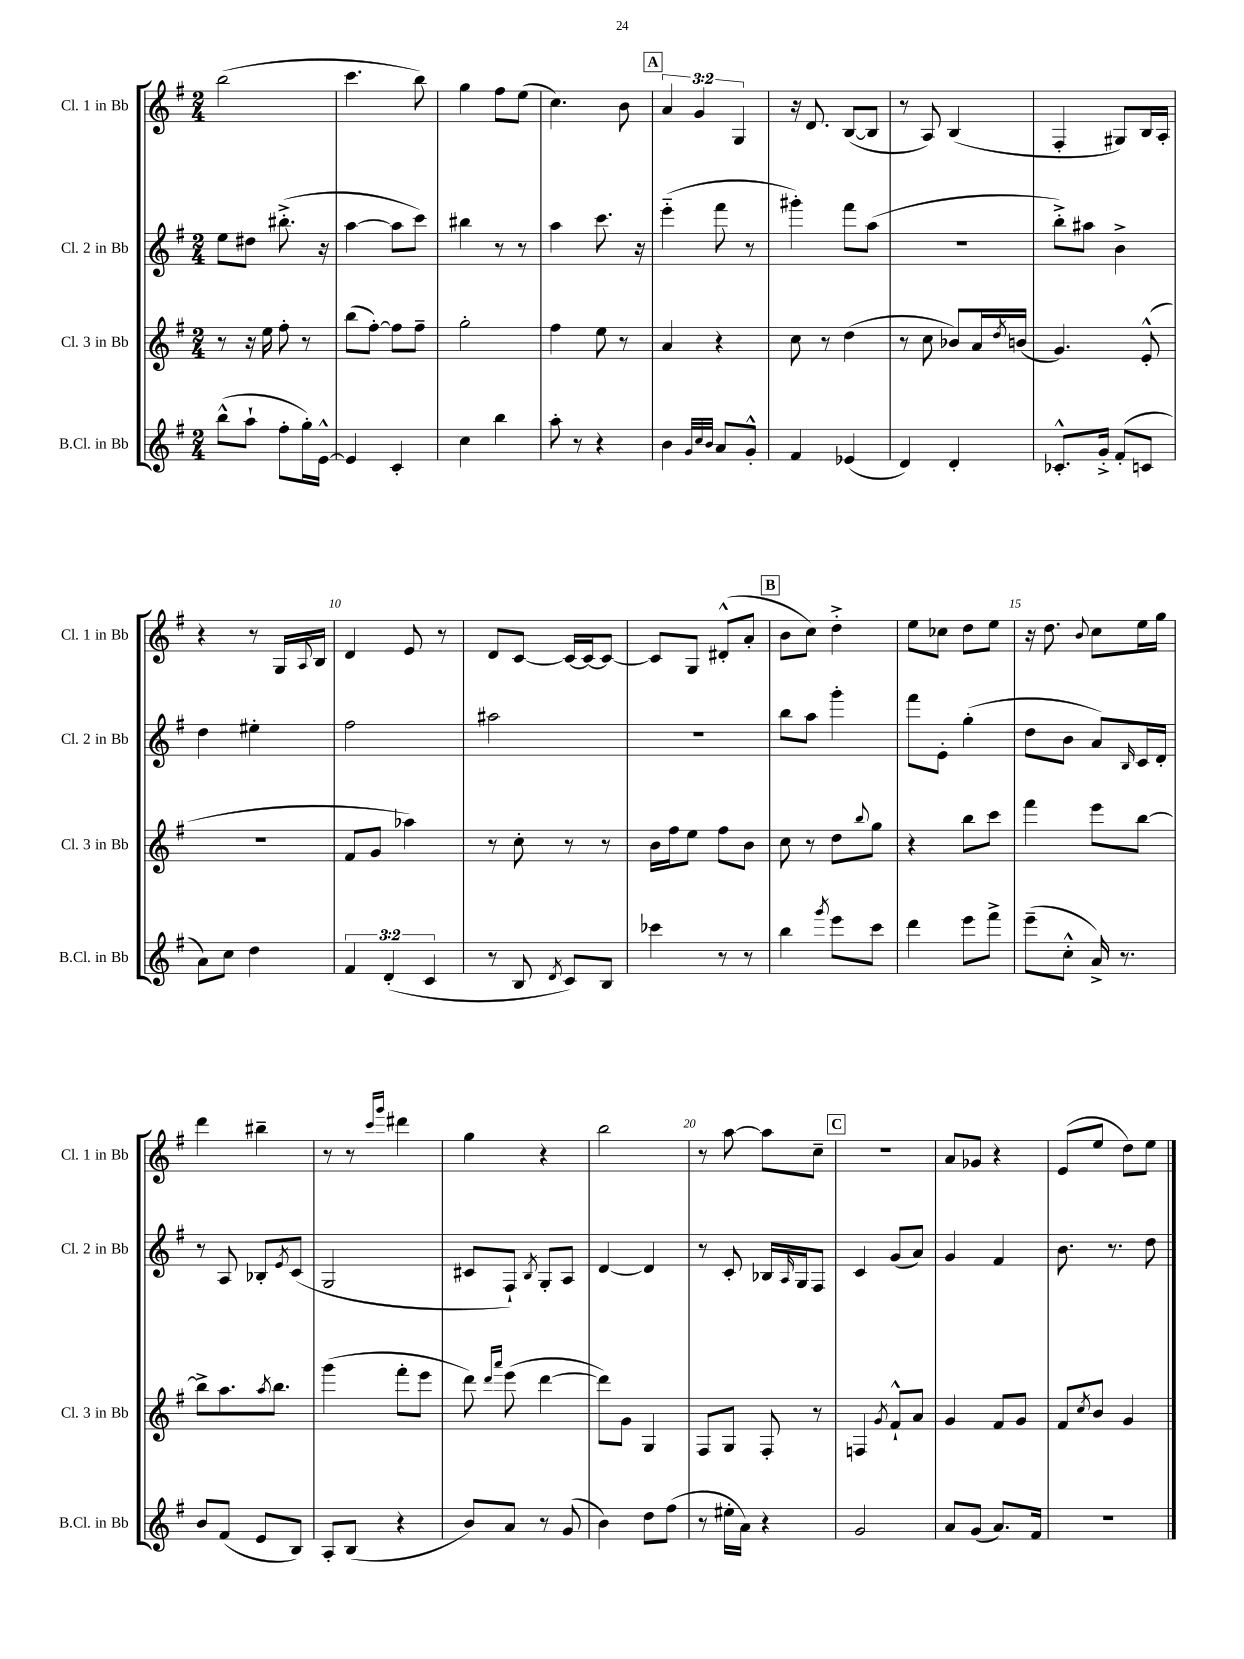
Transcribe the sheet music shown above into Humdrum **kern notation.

**kern	**kern	**kern	**kern
*staff4	*staff3	*staff2	*staff1
*clefG2	*clefG2	*clefG2	*clefG2
*k[f#]	*k[f#]	*k[f#]	*k[f#]
*M2/4	*M2/4	*M2/4	*M2/4
(8bb^^\L	8r	8ee\L	(2bb\
8aa`\J	16r	8dd#\J	.
.	16ee\	.	.
8ff#'\L	8ff#'\	(8.bb#'^\	.
16gg'\L)	8r	.	.
[16e^^\JJ	.	16r	.
=	=	=	=
4e/]	(8bb\L	[4aa\	4.ccc\
.	[8ff#'\J)	.	.
4c'/	8ff#\]L	8aa\]L	.
.	8ff#~\J	8ccc\J)	8bb\)
=	=	=	=
4cc\	2gg'\	4bb#\	4gg\
4bb\	.	8r	8ff#\L
.	.	8r	(8ee\J
=	=	=	=
8aa'\	4ff#\	4aa\	4.cc\)
8r	.	.	.
4r	8ee\	8.ccc\	.
.	8r	.	8b\
.	.	16r	.
=	=	=	=
4b\	4a/	(4eee'~\	6a/
.	.	.	6g/
32qqg/LLL	.	.	.
32qqcc/	.	.	.
32qqb/JJJ	.	.	.
8a/L	4r	8fff#\	.
.	.	.	6G/
8g'^^/J	.	8r	.
=	=	=	=
4f#/	8cc\	4ggg#'\)	16r
.	.	.	8.d/
.	8r	.	.
(4e-/	(4dd\	8fff#\L	([8B/L
.	.	(8aa\J	8B/]J
=	=	=	=
4d/)	8r	2r	8r
.	8cc\	.	8A/)
4d'/	8b-/L)	.	(4B/
.	16a/L	.	.
.	8qdd/	.	.
.	(16b/JJ	.	.
=	=	=	=
8.c-'^^/L	4.g/)	8bb'^\L)	4F#'/
.	.	8aa#\J	.
16g'^/Jk	.	.	.
(8f#'/L	.	4b^\	8G#/L)
8c/J	(8e'^^/	.	16B/L
.	.	.	16A'/JJ
=	=	=	=
8a\L)	2r	4dd\	4r
8cc\J	.	.	.
4dd\	.	4ee#'\	8r
.	.	.	16G/LL
.	.	.	8qqA/
.	.	.	16B/JJ
=	=	=	=
6f#/	8f#/L	2ff#\	4d/
.	8g/J	.	.
(6d'/	.	.	.
.	4aa-\)	.	8e/
6c/	.	.	.
.	.	.	8r
=	=	=	=
8r	8r	2aa#\	8d/L
8B/	8cc'\	.	[8c/J
8qd/	.	.	.
8c/L)	8r	.	16c/_LL
.	.	.	16c/_J
8B/J	8r	.	8c/_J
=	=	=	=
4ccc-\	16b\LL	2r	8c/]L
.	16ff#\J	.	.
.	8ee\J	.	8G/J
8r	8ff#\L	.	(8d#'^^/L
8r	8b\J	.	8a'/J
=	=	=	=
4bb\	8cc\	8bb\L	8b\L
.	8r	8aa\J	8cc\J)
8qggg/	.	.	.
8eee\L	8dd\L	4ggg'\	4dd'^\
.	8qqbb/	.	.
8ccc\J	8gg\J	.	.
=	=	=	=
4ddd\	4r	8fff#\L	8ee\L
.	.	8e'\J	8cc-\J
8eee\L	8bb\L	(4gg'\	8dd\L
8fff#^\J	8ccc\J	.	8ee\J
=	=	=	=
(8eee~\L	4fff#\	8dd\L	16r
.	.	.	8.dd\
8cc'^^\J	.	8b\J	.
.	.	.	8qqb/
16a^/)	8eee\L	8a/L)	8cc\L
8.r	.	.	.
.	.	16qqB/	.
.	[8bb\J	16c/L	16ee\L
.	.	16d'/JJ	16gg\JJ
=	=	=	=
8b/L	8bb^\]L	8r	4ddd\
(8f#/J	8.aa\	8A/	.
8e/L	.	8B-'/L	4bb#~\
.	8qaa/	.	.
.	8.bb\J	.	.
.	.	8qe/	.
8B/J)	.	(8c/J	.
=	=	=	=
8A'/L	(4ggg\	2G/	8r
(8B/J	.	.	8r
.	.	.	16qqccc/LL
.	.	.	16qqggg/JJ
4r	8fff#'\L	.	4ddd#\
.	8eee\J	.	.
=	=	=	=
8b/L)	8ddd\)	8c#/L	4gg\
.	16qqddd/LL	.	.
.	16qqaaa/JJ	.	.
8a/J	(8eee\	8F#`/J)	.
.	.	8qB/	.
8r	[4ddd\	8G'/L	4r
(8g/	.	8A/J	.
=	=	=	=
4b\)	8ddd\]L)	[4d/	2bb\
.	8g\J	.	.
8dd\L	4G/	4d/]	.
(8ff#\J	.	.	.
=	=	=	=
8r	8F#/L	8r	8r
16ee#'\LL	8G/J	8c'/	[8aa\
16a\JJ)	.	.	.
4r	8F#'/	16B-/LL	8aa\]L
.	.	16qqA/	.
.	.	16G/J	.
.	8r	8F#/J	8cc~\J
=	=	=	=
2g/	4F/	4c/	2r
.	8qg/	.	.
.	8f#`^^/L	(8g/L	.
.	8a/J	8a/J)	.
=	=	=	=
8a/L	4g/	4g/	8a/L
(8g/J	.	.	8g-/J
8.a/L)	8f#/L	4f#/	4r
.	8g/J	.	.
16f#/Jk	.	.	.
=	=	=	=
2r	8f#/L	8.b\	(8e/L
.	8qcc/	.	.
.	8b/J	.	8ee/J
.	.	8.r	.
.	4g/	.	8dd\L)
.	.	8dd\	8ee\J
==	==	==	==
*-	*-	*-	*-
